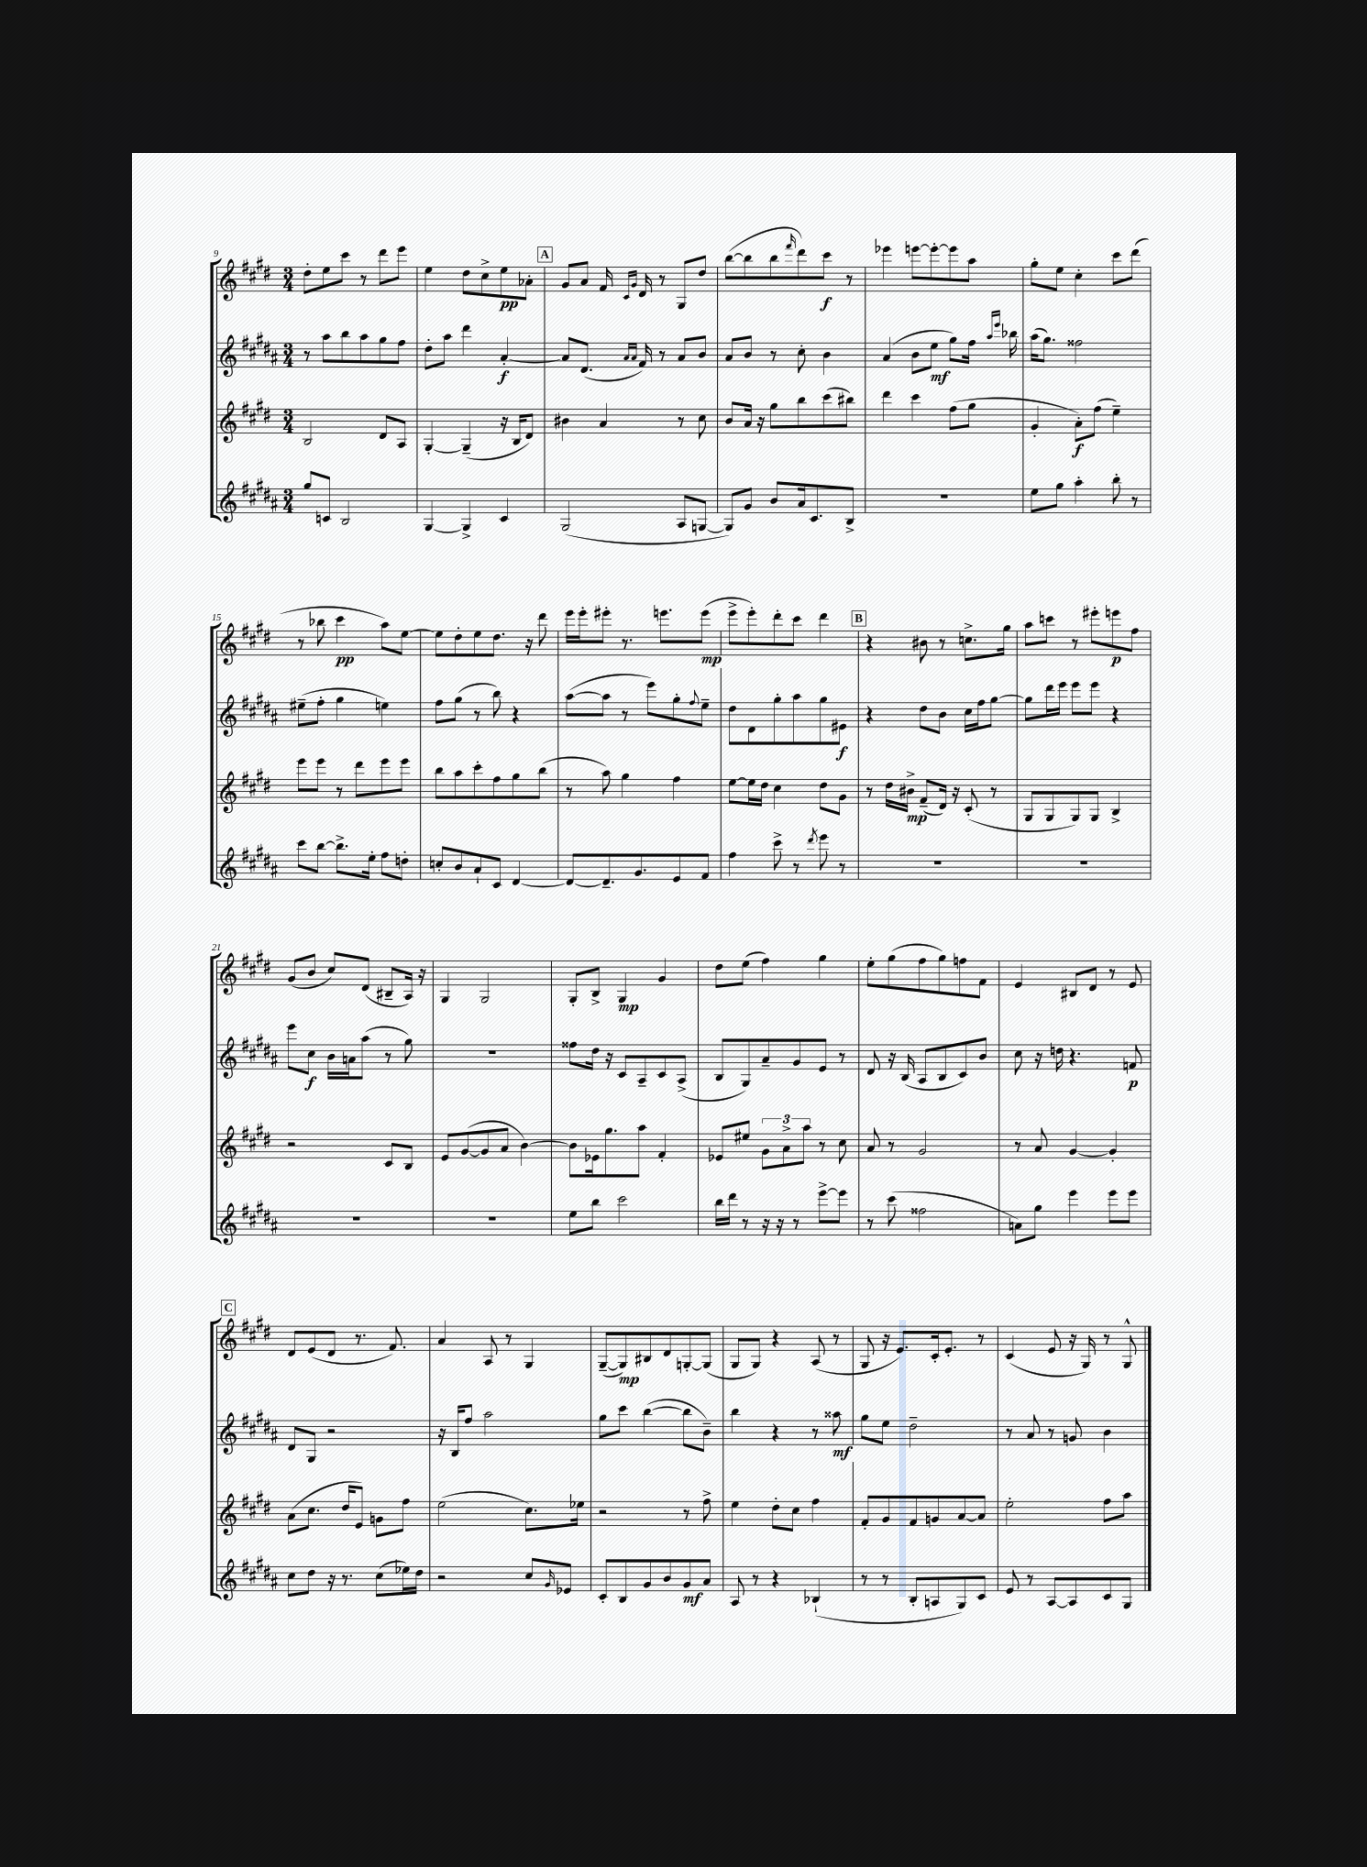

**kern	**kern	**kern	**kern
*staff4	*staff3	*staff2	*staff1
*clefG2	*clefG2	*clefG2	*clefG2
*k[f#c#g#d#a#]	*k[f#c#g#d#]	*k[f#c#g#d#a#]	*k[f#c#g#d#]
*M3/4	*M3/4	*M3/4	*M3/4
8gg#/L	2B/	8r	8dd#'\L
8c/J	.	8aa#\L	8ee\
2B/	.	8bb\	8ccc#\J
.	.	8aa#\	8r
.	8d#/L	8gg#\	8ddd#\L
.	8A/J	8ff#\J	8eee\J
=	=	=	=
[4G#/	[4G#'/	8dd#'\L	4ee\
.	.	8aa#\J	.
4G#^/]	(4G#~/]	4ddd#\	8dd#\L
.	.	.	8cc#^\
4c#/	16r	[4a#'/	8ee\
.	16B/LK	.	.
.	8d#/J)	.	8a-'\J
=	=	=	=
(2G#/	4b#\	8a#/]L	8g#/L
.	.	(8.d#/J	8a/J
.	4a/	.	16f#/
.	.	16qqa#/LL	16qqc#/LL
.	.	16qqa#/JJ	16qqg#/JJ
.	.	16f#/)	16d#/
.	.	8r	8r
8A#/L	8r	8a#/L	8G#/L
[8G/J	8cc#\	8b/J	8dd#/J
=	=	=	=
8G/]L)	8b/L	8a#/L	([8bb\L
8g#/J	16a/Jk	8b/J	8bb\]
.	16r	.	.
8b/L	8gg#\L	8r	8bb\
.	.	.	16qqfff#/
16a#/k	8bb\	8cc#'\	8ddd#\)
8.c#/	.	.	.
.	(8ccc#\	4b\	8ccc#\J
8B^/J	8bb#\J)	.	8r
=	=	=	=
2.r	4ddd#\	(4a#/	4eee-\
.	4ccc#\	8b\L	[8eee\L
.	.	8ee\J	8eee'\_
.	(8ff#\L	8gg#\L)	8eee\]
.	8gg#\J	16ff#\Jk	8aa\J
.	.	16qqaa#/LL	.
.	.	16qqeee/JJ	.
.	.	16bb-\	.
=	=	=	=
8ee\L	4g#'/	(16aa#\LK	8gg#'\L
.	.	8.gg#\J)	.
8gg#\J	.	.	8ee\J
4aa#'\	8a'\L)	2ff##\	4cc#'\
.	(8ff#\J	.	.
8bb'\	4ee~\)	.	8ccc#\L
8r	.	.	(8ddd#\J
=	=	=	=
8ccc#\L	8eee\L	(8ee#~\L	8r
[8bb\J	8eee\J	8ff#'\J	8bb-\
8.bb^\]L	8r	4gg#\	4ccc#\
.	8ddd#\L	.	.
16ee'\Jk	.	.	.
8ff#\L	8eee\	4ee\)	8aa\L)
8dd'\J	8eee\J	.	[8ee\J
=	=	=	=
8cc'/L	8bb\L	8ff#\L	8ee\]L
8b/	8aa\	(8gg#\J	8dd#'\
8a#`/	8ccc#'\	8r	8ee\
8c#/J	8ff#\	8bb\)	8.dd#\J
[4d#/	8gg#\	4r	.
.	.	.	16r
.	(8bb\J	.	8ddd#\
=	=	=	=
8d#/_L	8r	([8aa#\L	16eee\LL
.	.	.	16eee'\J
8.d#~/]	8aa\)	8aa#\]J	8eee#'\J
.	4gg#\	8r	8.r
8.g#/	.	.	.
.	.	8eee\L)	.
.	.	.	8.eee\L
8e/	4ff#\	8gg#'\	.
.	.	8qqff#/	.
8f#/J	.	8ee~\J	(8eee\J
=	=	=	=
4ff#\	[8ee\L	8dd#\L	8eee^\L
.	16ee\]L	8d#\	8eee'\)
.	16dd#\JJ	.	.
8ccc#^\	4cc#\	8gg#'\	8ddd#'\
8r	.	8aa#\	8ccc#\J
8qddd#/	.	.	.
8eee\	8dd#\L	8gg#\	4ddd#\
8r	8g#\J	8e#\J	.
=	=	=	=
2.r	8r	4r	4r
.	16dd#\LL	.	.
.	16b#^\JJ	.	.
.	(8f#~/L	8dd#\L	8b#\
.	16d#/Jk)	8b\J	8r
.	16r	.	.
.	(8c#'/	16cc#\LL	8.cc^\L
.	.	16ff#\J	.
.	8r	[8gg#\J	.
.	.	.	16gg#\Jk
=	=	=	=
2.r	8G#/L	8gg#\]L	8aa\L
.	8G#/	16ddd#\L	8ccc\J
.	.	16eee\JJ	.
.	8G#/)	8eee\L	8r
.	8G#/J	8eee\J	8eee#'\L
.	4B^/	4r	8eee\
.	.	.	8ff#\J
=	=	=	=
2.r	2r	8eee\L	(8g#/L
.	.	8cc#\J	8b/J
.	.	16b\LL	8cc#/L)
.	.	16a\J	.
.	.	(8aa#\J	(8d#/J
.	8c#/L	8r	8B#~/L
.	8B/J	8gg#\)	16A/Jk)
.	.	.	16r
=	=	=	=
2.r	8e/L	2.r	4G#/
.	([8g#/	.	.
.	8g#/]	.	2G#/
.	8a/J	.	.
.	[4b\)	.	.
=	=	=	=
8ee\L	8b\]L	8ff##\L	8G#'/L
8bb\J	16e-\k	16dd#\Jk	8B^/J
.	8.gg#\	16r	.
2ccc#\	.	8c#/L	4G#/
.	8aa\J	8A#~/	.
.	4f#'/	8c#/	4g#/
.	.	(8A#^/J	.
=	=	=	=
16bb\LL	8e-/L	8B/L	8dd#\L
16ddd#\JJ	.	.	.
8r	8ee#/J	8G#/)	(8ee\J
16r	12g#\L	8a#~/	4ff#\)
16r	.	.	.
.	12a^\	.	.
8r	.	8g#/	.
.	12aa\J	.	.
[8eee^\L	8r	8e/J	4gg#\
8eee\]J	8cc#\	8r	.
=	=	=	=
8r	8a/	8d#/	8ee'\L
(8ccc#\	8r	16r	(8gg#\
.	.	(16B/	.
2ff##\	2g#/	8A#/L	8ff#\
.	.	8B/	8gg#\)
.	.	8c#/)	8ff\
.	.	8b/J	8f#\J
=	=	=	=
8a\L)	8r	8cc#\	4e/
8gg#\J	8a/	16r	.
.	.	16dd\	.
4eee\	[4g#/	4.r	8B#/L
.	.	.	8d#/J
8eee\L	4g#'/]	.	8r
8eee\J	.	8f/	8e/
=	=	=	=
8cc#\L	(8a\L	8d#/L	8d#/L
8dd#\J	8.cc#\J	8G#/J	(8e/
16r	.	2r	8d#/J
8.r	16dd#/LK	.	.
.	8e/J)	.	8.r
(8cc#\L	8g\L	.	.
.	.	.	8.f#/)
16ee-\L)	8ff#\J	.	.
16dd#\JJ	.	.	.
=	=	=	=
2r	(2ee\	16r	4a/
.	.	16B/LK	.
.	.	8ff#/J	.
.	.	2aa#\	8A/
.	.	.	8r
8cc#/L	8.cc#\L)	.	4G#/
16qqg#/	.	.	.
8e-/J	.	.	.
.	16ee-\Jk	.	.
=	=	=	=
8c#'/L	2r	8gg#\L	([8G#~/L
8B/	.	8ccc#\J	8G#/])
8g#/	.	([4bb\	8B#/
8b/	.	.	8d#/
8g#/	8r	8bb\]L	[8G'/
8a#/J	8ff#^\	8b~\J)	(8G/]J
=	=	=	=
8A#/	4ee\	4bb\	8G#/L
8r	.	.	8G#/J)
4r	8dd#'\L	4r	4r
.	8cc#\J	.	.
(4B-`/	4ff#\	8r	(8A/
.	.	8aa##\	8r
=	=	=	=
8r	8f#'/L	8gg#\L	8G#/
8r	8g#/	8ee\J	16r
.	.	.	8.e/L)
8B'/L	8f#/	2dd#~\	.
8A/	8g/	.	16c#'/k
.	.	.	8.e'/J
8G#/)	[8a/	.	.
8c#/J	8a/]J	.	8r
=	=	=	=
8e/	2ee'\	8r	(4c#/
8r	.	8a#/	.
[8A#/L	.	8r	8e/
8A#/]	.	8g/	16r
.	.	.	16G#/)
8c#/	8ff#\L	4b\	8r
8G#/J	8aa\J	.	8G#^^/
==	==	==	==
*-	*-	*-	*-
